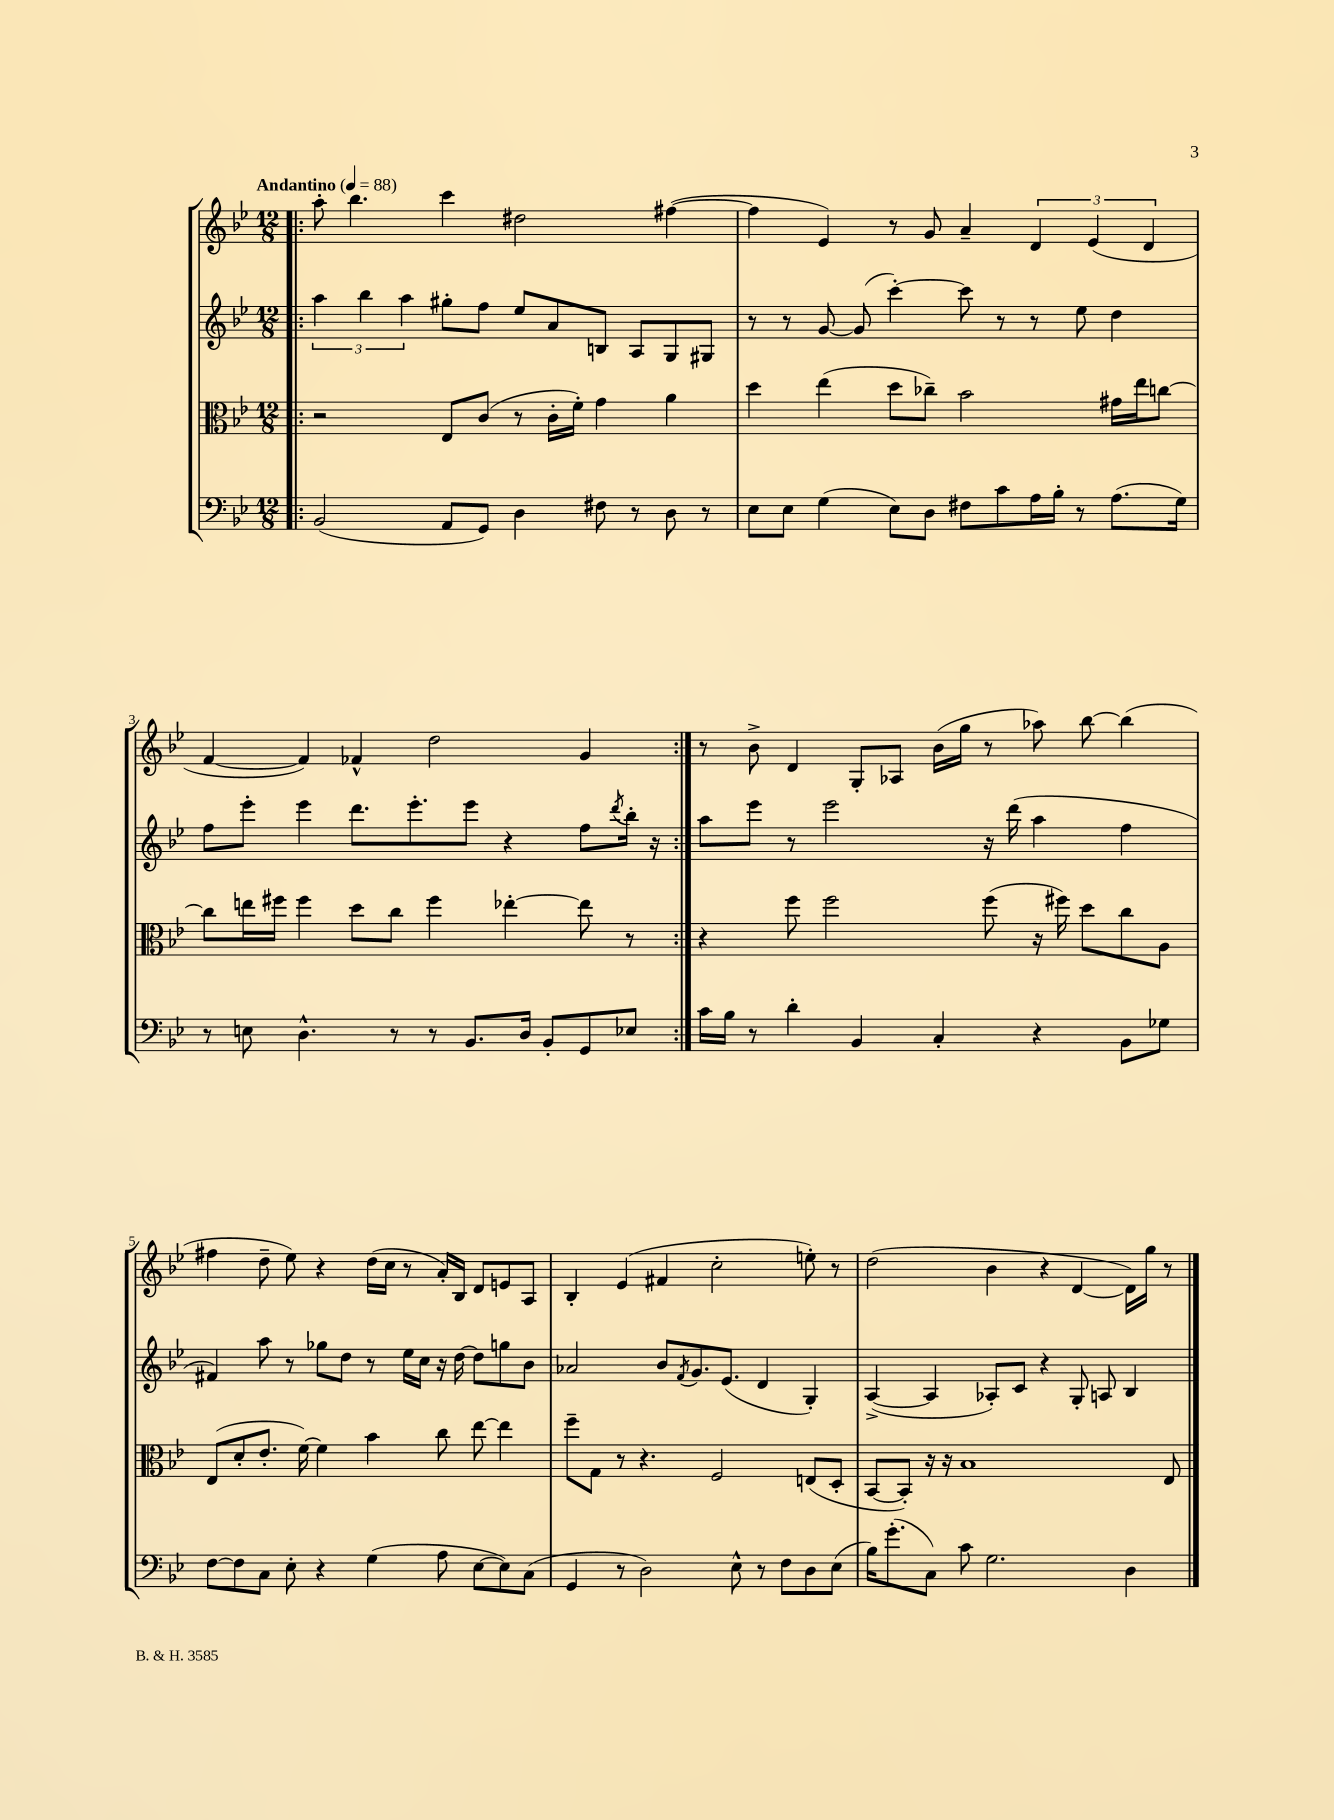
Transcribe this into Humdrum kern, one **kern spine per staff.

**kern	**kern	**kern	**kern
*staff4	*staff3	*staff2	*staff1
*clefF4	*clefC3	*clefG2	*clefG2
*k[b-e-]	*k[b-e-]	*k[b-e-]	*k[b-e-]
*M12/8	*M12/8	*M12/8	*M12/8
*MM88	*MM88	*MM88	*MM88
=!|:	=!|:	=!|:	=!|:
(2BB-	2r	6aa	8aa'
.	.	.	4.bb-
.	.	6bb-	.
.	.	6aa	.
8AA	8E-	8gg#'	4ccc
8GG)	(8c	8ff	.
4D	8r	8ee-	2dd#
.	16c'	8a	.
.	16f')	.	.
8F#	4g	8B	.
8r	.	8A	.
8D	4a	8G	([4ff#
8r	.	8G#	.
=	=	=	=
8E-	4dd	8r	4ff#]
8E-	.	8r	.
(4G	(4ee-	[8g	4e-)
.	.	(8g]	.
8E-)	8dd	[4ccc')	8r
8D	8cc-~)	.	8g
8F#	2b-	8ccc]	4a~
8c	.	8r	.
16A	.	8r	6d
16B-'	.	.	.
8r	.	8ee-	.
.	.	.	(6e-
(8.A	16g#	4dd	.
.	16ee-	.	.
.	.	.	6d
.	[8cc	.	.
16G)	.	.	.
=	=	=	=
8r	8cc]	8ff	[4f
8E	16ee	8eee-'	.
.	16ff#	.	.
4.D^^	4ff#	4eee-	4f])
.	8dd	8.ddd	4f-^^
8r	8cc	.	.
.	.	8.eee-'	.
8r	4ff#	.	2dd
8.BB-	.	8eee-	.
.	[4ee-'	4r	.
16D	.	.	.
8BB-'	.	.	.
8GG	8ee-]	8ff	4g
.	.	8qddd	.
8E-	8r	16bb-'	.
.	.	16r	.
=:|!	=:|!	=:|!	=:|!
16c	4r	8aa	8r
16B-	.	.	.
8r	.	8eee-	8b-^
4d'	8ff	8r	4d
.	2ff	2eee-	.
4BB-	.	.	8G'
.	.	.	8A-
4C'	.	.	(16b-
.	.	.	16gg
.	(8ff	16r	8r
.	.	(16ddd	.
4r	16r	4aa	8aa-)
.	16ff#)	.	.
.	8dd	.	[8bb-
8BB-	8cc	4ff	(4bb-]
8G-	8A	.	.
=	=	=	=
[8F	(8E-	4f#)	4ff#
8F]	8d'	.	.
8C	8.e-'	8aa	8dd~
8E-'	.	8r	8ee-)
.	[16f)	.	.
4r	4f]	8gg-	4r
.	.	8dd	.
(4G	4b-	8r	(16dd
.	.	.	16cc
.	.	16ee-	8r
.	.	16cc	.
8A	8cc	16r	16a')
.	.	[16dd	16B-
[8E-	[8ee-	8dd]	8d
8E-])	4ee-]	8gg	8e
(8C	.	8b-	8A
=	=	=	=
4GG	8ff~	2a-	4B-'
.	8G	.	.
8r	8r	.	(4e-
2D)	4.r	.	.
.	.	8b-	4f#
.	.	8qf	.
.	.	8.g	.
.	2F	.	2cc'
.	.	(8.e-	.
8E-^^	.	.	.
8r	.	4d	.
8F	.	.	.
8D	(8E	4G')	8ee')
(8E-	8D'	.	8r
=	=	=	=
16B-)	[8BB-	([4A^	(2dd
(8.g'	.	.	.
.	8BB-'])	.	.
8C)	16r	4A]	.
.	16r	.	.
8c	1B-	.	.
2.G	.	8A-')	4b-
.	.	8c	.
.	.	4r	4r
.	.	8G'	[4d
.	.	8A	.
4D	.	4B-	16d])
.	.	.	16gg
.	8E-	.	8r
==	==	==	==
*-	*-	*-	*-
